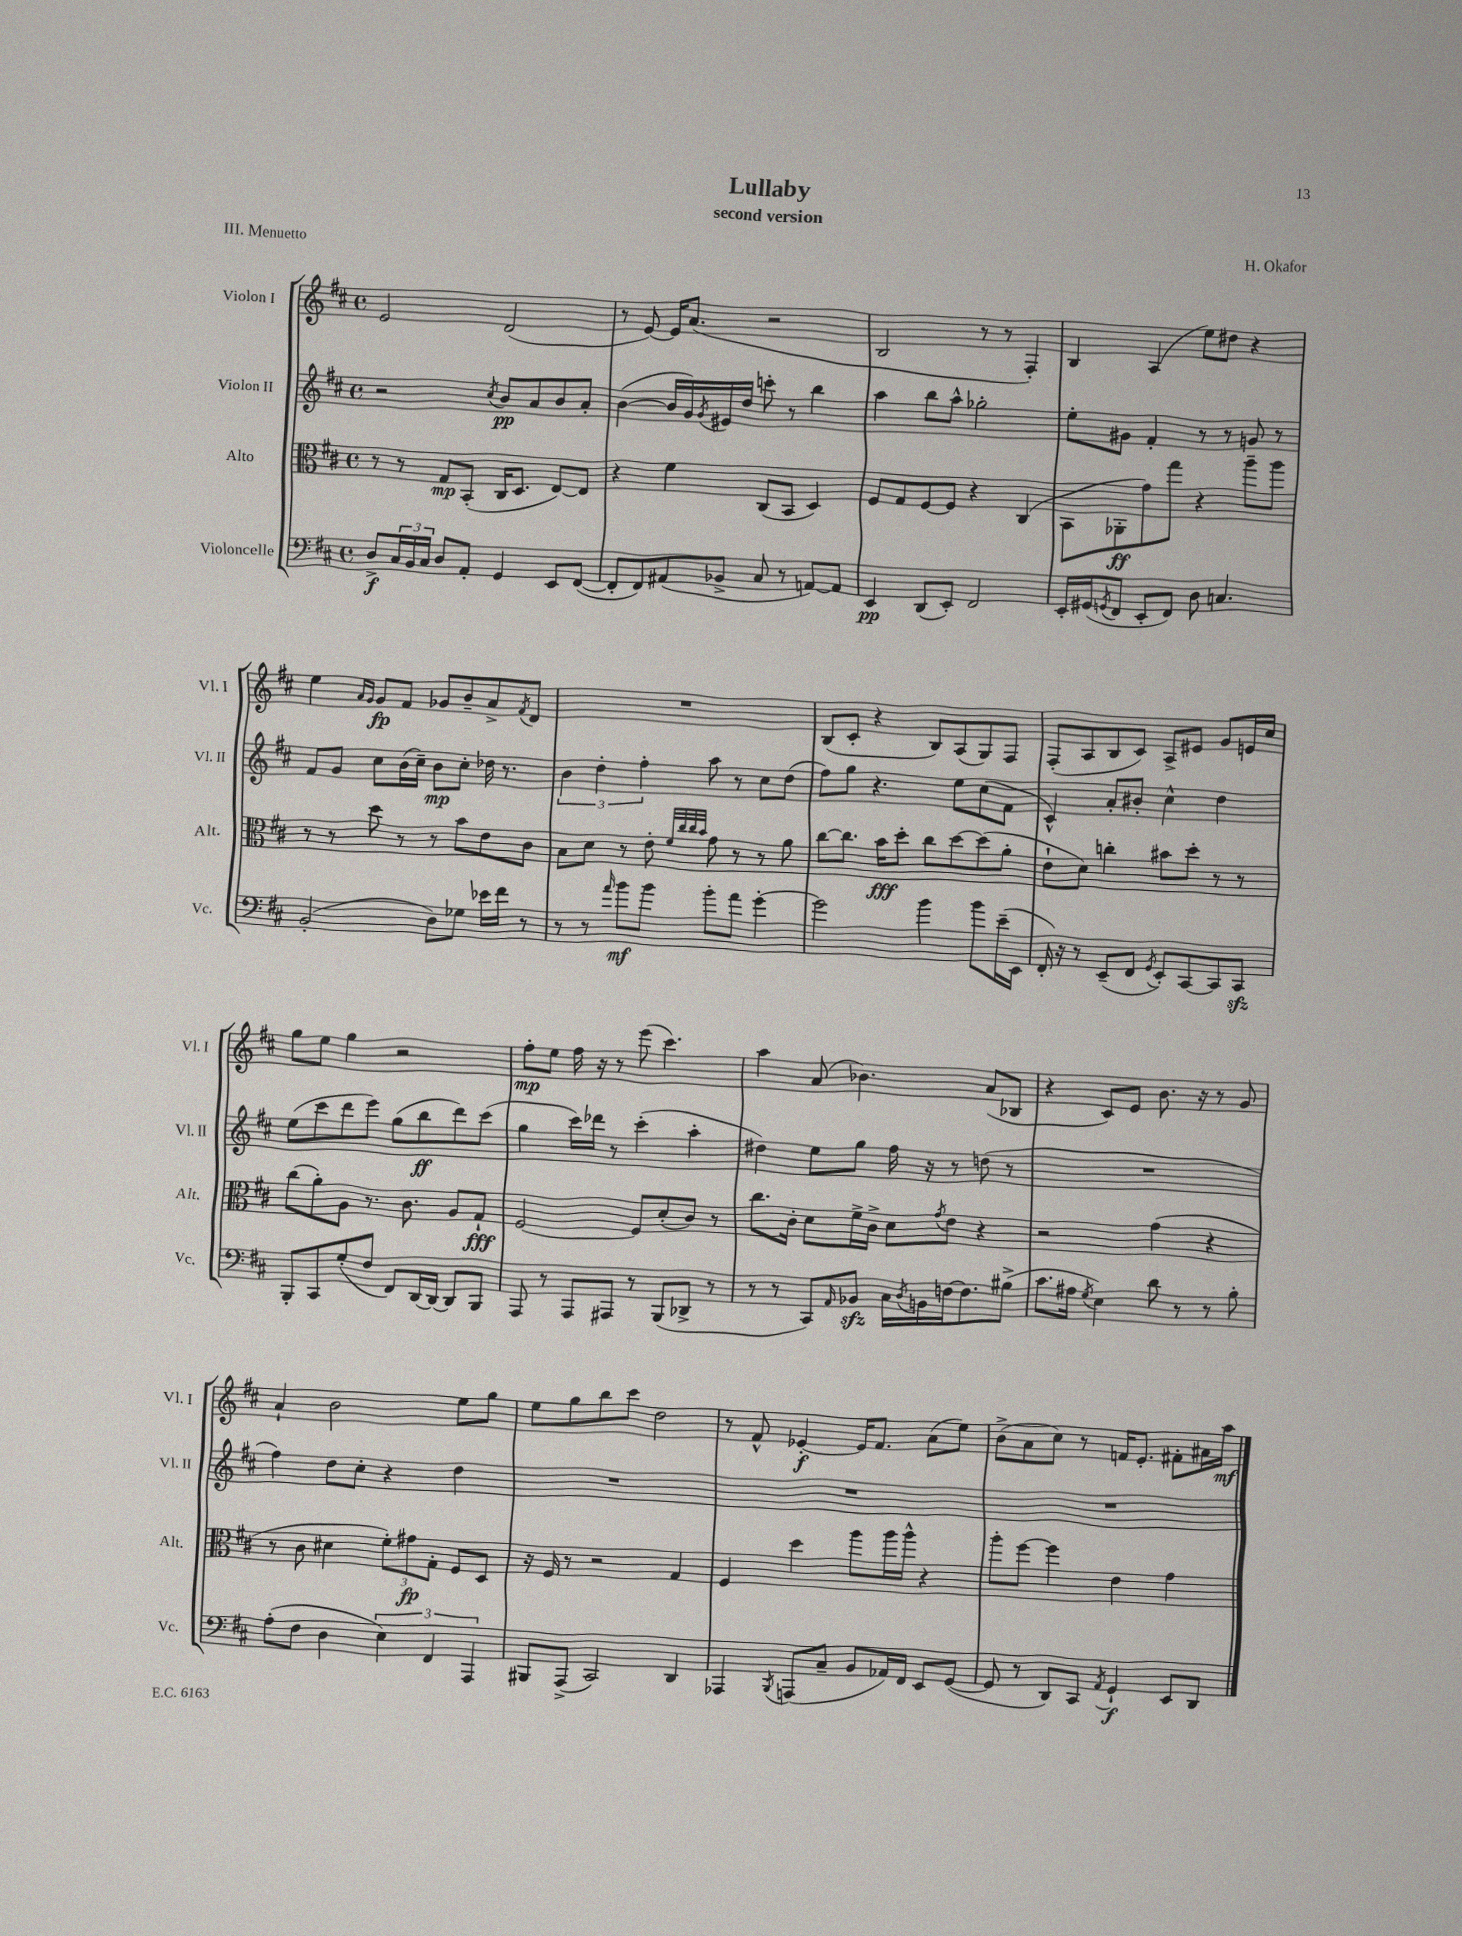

**kern	**kern	**kern	**kern
*staff4	*staff3	*staff2	*staff1
*clefF4	*clefC3	*clefG2	*clefG2
*k[f#c#]	*k[f#c#]	*k[f#c#]	*k[f#c#]
*M4/4	*M4/4	*M4/4	*M4/4
*met(c)	*met(c)	*met(c)	*met(c)
8D^/L	8r	2r	2e/
24C#/L	8r	.	.
24BB/	.	.	.
24C#/JJ	.	.	.
8D/L	8G/L	.	.
8AA'/J	(8BB'/J	.	.
.	.	8qcc#/	.
4GG/	16C#/LK	8b/L	(2d/
.	8.D/J	.	.
.	.	8a/	.
8EE/L	[8E/L)	8b/	.
([8FF#/J	8E/]J	8a'/J	.
=	=	=	=
8FF#'/]L	4r	([4b\	8r
8FF#/)	.	.	[8e/)
(8AA#/	4f#\	16b/]LL	16e/]LK
.	.	16g/)	(8.a/J
.	.	8qg/	.
8BB-^/J	.	16e#/	.
.	.	16dd/JJ	.
8C#/	(8C#/L	8ccc'\	2r
8r	8BB/J	8r	.
[8AA/L)	4D/)	4bb\	.
8AA/]J	.	.	.
=	=	=	=
4EE/	8F#/L	4aa\	2B/
.	8G/	.	.
(8DD/L	[8F#/	8bb\L	.
8EE'/J)	8F#/]J	8aa^^\J	.
2FF#/	4r	2gg-'\	8r
.	.	.	8r
.	(4C#/	.	4F#'/)
=	=	=	=
16EE'/LL	8BB\L	8ee'\L	4B/
(16GG#/J	.	.	.
8qGG/	.	.	.
8FF#/J	8AA-'\	8g#\J	.
8EE'/L	8g\)	4f#'/	(4A/
8FF#/J)	8gg\J	.	.
8D\	4r	8r	8ee\L)
4.C/	.	8r	8dd#\J
.	8aa~\L	8g/	4r
.	8aa\J	8r	.
=	=	=	=
(2BB'/	8r	8f#/L	4ee\
.	8r	8g/J	.
.	.	.	16qqa/LL
.	.	.	16qqg/JJ
.	8dd\	8cc#\L	8g/L
.	8r	(16b\L	8f#/J
.	.	16cc#~\JJ)	.
8D\L)	8r	8b\L	8g-/L
8G-\J	8b\L	8cc#'\J	8b~/
16e-\LL	8e\	16dd-\	8a^/
16f#\JJ	.	8.r	.
.	.	.	8qf#/
8r	8c#\J	.	8d/J
=	=	=	=
8r	8B\L	6b\	1r
8r	8d\J	.	.
.	.	6dd'\	.
16qqa/	.	.	.
8b\L	8r	.	.
.	.	6ff#'\	.
8b\J	8e'\	.	.
.	32qqf#/LLL	.	.
.	32qqcc#/	.	.
.	32qqcc#/	.	.
.	32qqb/JJJ	.	.
8b'\L	8g\	8aa\	.
8a\J	8r	8r	.
[4g'\	8r	8cc#\L	.
.	8a\	(8dd\J	.
=	=	=	=
2g\]	[8cc#\L	8ff#\L)	(8B/L
.	8.cc#\]J	8gg\J	8c#'/J
.	.	4.r	4r
.	16b\LK	.	.
.	8dd'\J	.	.
4b\	8cc#\L	.	8B/L)
.	[8dd\	8ee\L	(8A/
8b\L	(8dd\]	(8cc#\	8G/)
(16e~\L	8a'\J	8f#\J	8F#/J
16EE\JJ	.	.	.
=	=	=	=
16FF#'/)	8e`\L	4c#^^/)	(8F#'/L
16r	.	.	.
8r	8d\J)	.	8A/
(8EE~/L	4cc'\	8a'/L	8B/
8FF#/J	.	8b#'/J	8c#/J)
8qGG/	.	.	.
8EE'/L)	8b#\L	4cc#^^\	8A^/L
[8CC#/	8dd'\J	.	8e#/J
8CC#/]	8r	4dd\	8g/L
8CC#/J	8r	.	16e/L
.	.	.	16cc#/JJ
=	=	=	=
8BBB'/L	(8cc#\L	(8ee\L	8gg\L
8CC#/	8a'\)	8ccc#\	8ee\J
(8G'/	8A\J	8ddd\	4gg\
8F#/J	8.r	8eee\J)	.
8FF#/L)	.	(8gg\L	2r
.	8.c#\	.	.
[16DD/L	.	8bb\	.
16DD/_JJ	.	.	.
8DD/]L	8A/L	8ddd\)	.
8BBB/J	8G`/J	(8ccc#\J	.
=	=	=	=
8AAA/	[2F#/	4gg\	8ff#'\L
8r	.	.	8ee\J
8AAA/L	.	16ccc#\LL)	16ff#\
.	.	16ddd-\JJ	16r
8AAA#/J	.	8r	8r
8r	8F#/]L	(4ccc#'\	(8eee\
(8BBB/L	(8d'/	.	4.ccc#\)
8DD-^/J	8c#/J)	4aa'\	.
8r	8r	.	.
=	=	=	=
8r	8.cc#\L	4dd#\)	4aa\
8r	.	.	.
.	16c#'\Jk	.	.
8CC#/L)	8d\L	8ee\L	(8a/
16qqAA/	.	.	.
8BB-/J	16f#^\L	8gg\J	4.b-\)
.	16c#^\JJ	.	.
16C#\LL	8d\L	16ff#\	.
8qD/	.	.	.
16BB\	.	16r	.
.	8qg/	.	.
[16F\J	8e\J	8r	.
8.F\]	.	.	.
.	4r	(8dd\	(8a/L
(8B#^\J	.	8r	8B-/J
=	=	=	=
8.c#\L	2r	1r	4r
16A#\Jk	.	.	.
8qG/	.	.	.
4E\)	.	.	8c#/L)
.	.	.	8e/J
8d\	(4g\	.	8.b\
8r	.	.	.
.	.	.	16r
8r	4r	.	8r
8B'\	.	.	8g/
=	=	=	=
(8A'\L	8r	4ff#\)	4a`/
8F#\J	8c#\	.	.
4D\	4d#\	8dd\L	2b\
.	.	8cc#'\J	.
6E\)	12f#'\L)	4r	.
.	12g#\	.	.
6FF#/	12G'\J	.	.
.	8F#/L	4dd\	8ee\L
6AAA/	.	.	.
.	8D/J	.	8gg\J
=	=	=	=
8BBB#/L	16r	1r	8ee\L
.	16F#/	.	.
(8AAA^/J	8r	.	8gg\
2CC#/)	2r	.	8bb\
.	.	.	8ccc#\J
.	.	.	2dd\
4DD/	4G/	.	.
=	=	=	=
4AAA-/	4F#/	1r	8r
.	.	.	8f#^^/
8qBBB/	.	.	.
(8AAA/L	4dd\	.	[4e-'/
8C#~/J	.	.	.
8BB/L	8aa\L	.	16e-/]LK
.	.	.	8.f#/J
16AA-/L)	16aa\L	.	.
16FF#/JJ	16aa^^\JJ	.	.
8EE/L	4r	.	(8a\L
([8GG/J	.	.	8ee\J)
=	=	=	=
8GG/]	8aa'\L	1r	(8b^\L
8r	[8ff#\J	.	8a\
8DD/L)	4ff#\]	.	8cc#\J)
8CC#/J	.	.	8r
8qAA/	.	.	.
4GG`/	4e\	.	16f/LK
.	.	.	8.e'/J
8EE/L	4g\	.	8f#'\L
8DD/J	.	.	16a#\L
.	.	.	16aa\JJ
==	==	==	==
*-	*-	*-	*-
